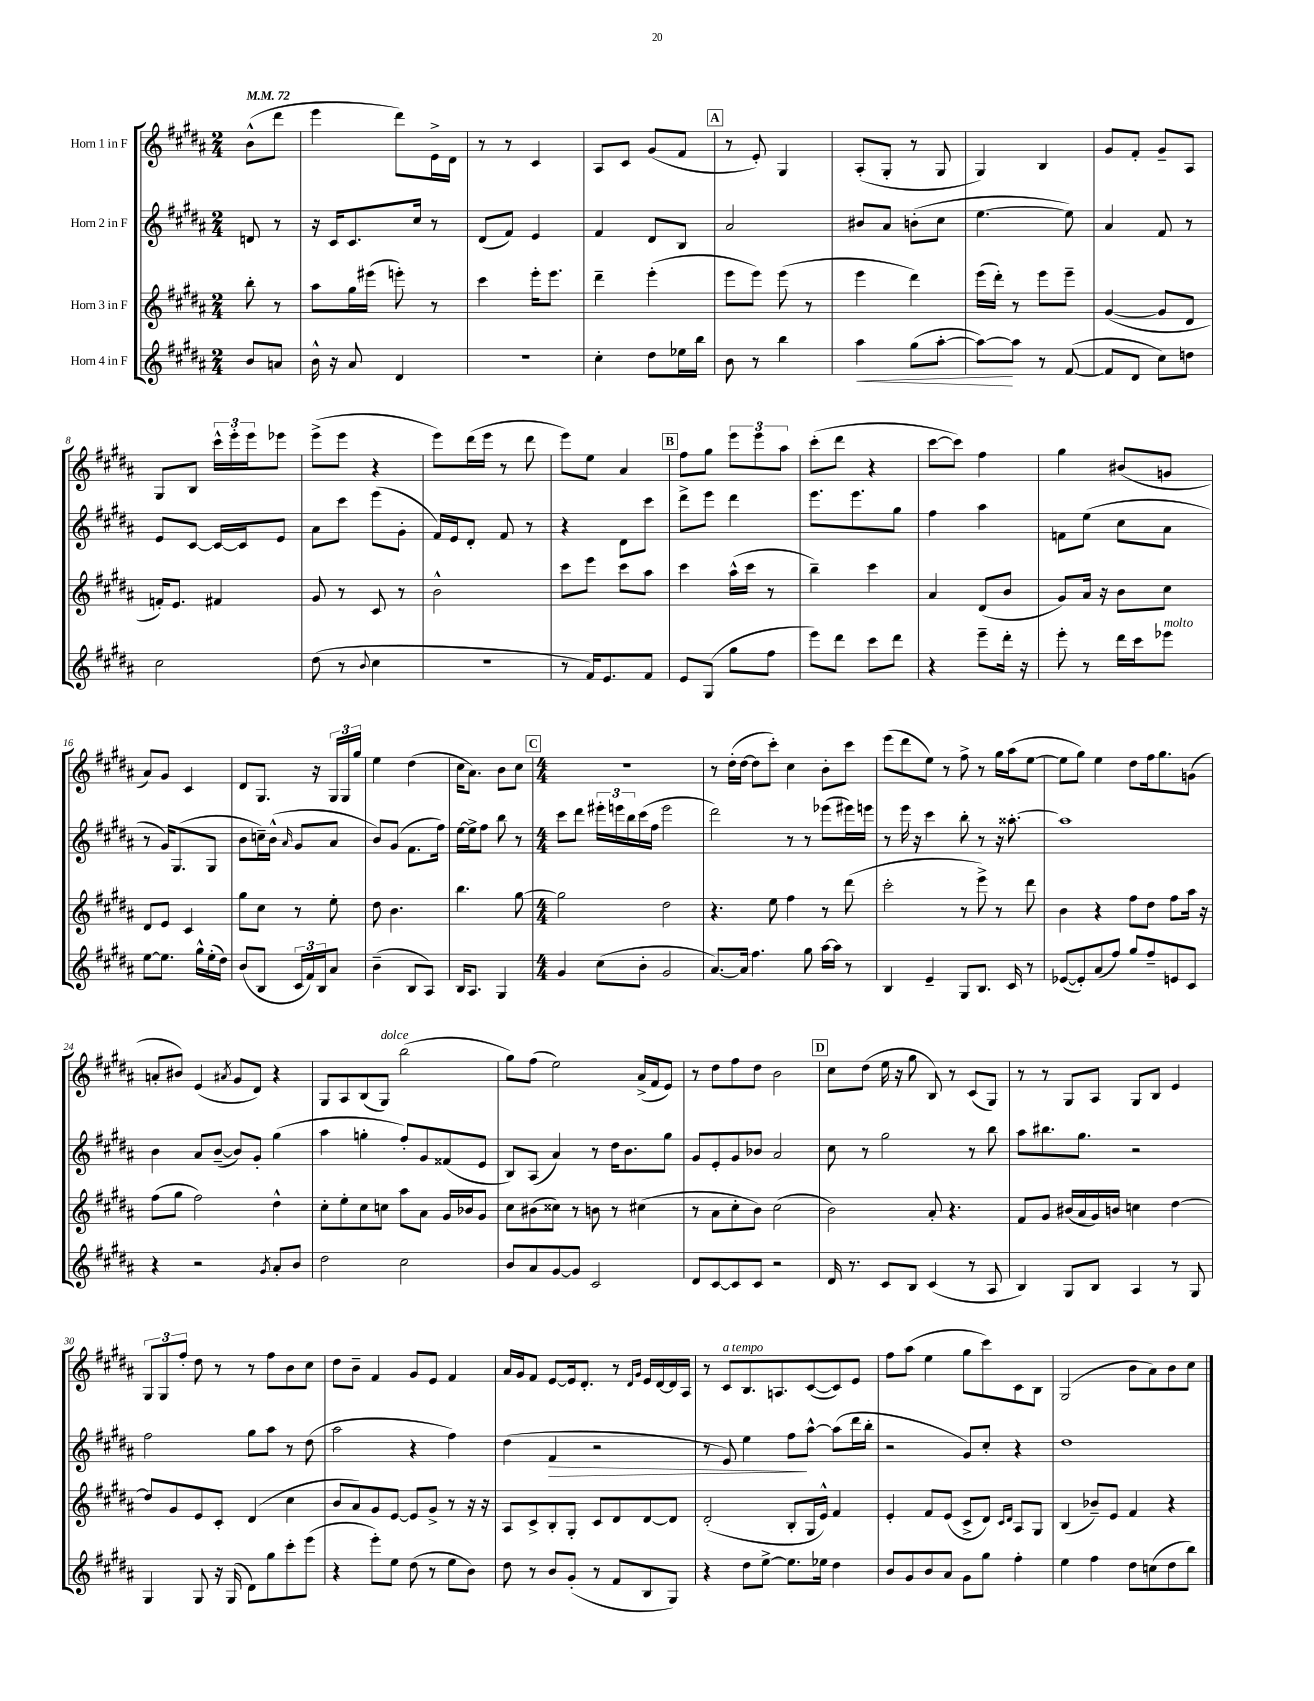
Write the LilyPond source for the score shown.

<<
\new StaffGroup <<
\new Staff = "s0" \with { instrumentName = "Horn 1 in F" } {
    \clef treble \key b \major \numericTimeSignature \time 2/4 \partial 4 \tempo 4 = 72
    b'8-^( dis'''8 |
    e'''4 dis'''8) e'16-> dis'16 |
    r8 r8 cis'4 |
    ais8 cis'8 gis'8( fis'8 |
    \mark \markup { \box "A" } r8 e'8-.) gis4 |
    ais8-.( gis8-. r8 gis8 |
    gis4) b4 |
    gis'8 fis'8-. gis'8-- ais8 |
    gis8 b8 \tuplet 3/2 { cis'''16-^ e'''16-. e'''16 } ees'''8 |
    e'''8->( e'''8 r4 |
    e'''8) dis'''16( e'''16 r8 dis'''8 |
    e'''8) e''8 ais'4 |
    \mark \markup { \box "B" } fis''8 gis''8 \tuplet 3/2 { e'''8 e'''8 ais''8 } |
    cis'''8-.( dis'''8 r4 |
    cis'''8~ cis'''8) fis''4 |
    gis''4 bis'8( g'8 |
    ais'8) gis'8 cis'4 |
    dis'8 gis8. r16 \tuplet 3/2 { gis16 gis16 gis''16 } |
    e''4 dis''4( |
    cis''16 ais'8.) b'8 cis''8 |
    \mark \markup { \box "C" } \numericTimeSignature \time 4/4 R1 |
    r8 dis''16-.( dis''16~ dis''8 cis'''8-.) cis''4 b'8-. cis'''8 |
    e'''8( dis'''8 e''8) r8 fis''8-> r8 gis''16 ais''16( e''8~ |
    e''8 gis''8) e''4 dis''8 fis''16 gis''8. g'8( |
    a'8-. bis'8) e'4( \acciaccatura { ais'8 } gis'8 dis'8) r4 |
    gis8 ais8 b8( gis8^\markup { \italic "dolce" }) b''2( |
    gis''8) fis''8( e''2) ais'16->( fis'16 e'8) |
    r8 dis''8 fis''8 dis''8 b'2 |
    \mark \markup { \box "D" } cis''8 dis''8( e''16 r16 gis''8 b8) r8 cis'8( gis8) |
    r8 r8 gis8 ais8 gis8 b8 e'4 |
    \tuplet 3/2 { gis8 gis8 fis''8-. } dis''8 r8 r8 fis''8 b'8 cis''8 |
    dis''8 b'8-- fis'4 gis'8 e'8 fis'4 |
    ais'16 gis'16 fis'8 e'8~ e'16 dis'8.-. r8 \grace { dis'16 gis'16 } e'16 dis'16~ dis'16 ais16 |
    r8 cis'8^\markup { \italic "a tempo" } b8. a8. cis'8~( cis'8) e'8 |
    fis''8 ais''8( e''4 gis''8 cis'''8) cis'8 b8 |
    gis2( b'8 ais'8) b'8 cis''8 \bar "|." |
}
\new Staff = "s1" \with { instrumentName = "Horn 2 in F" } {
    \clef treble \key b \major \numericTimeSignature \time 2/4 \partial 4
    d'8 r8 |
    r16 cis'16 cis'8. cis''16 r8 |
    dis'8( fis'8) e'4 |
    fis'4 dis'8 b8 |
    \mark \markup { \box "A" } ais'2 |
    bis'8 ais'8 b'8-.( cis''8 |
    e''4.~ e''8) |
    ais'4 fis'8 r8 |
    e'8 cis'8~ cis'16~ cis'16 e'8 |
    ais'8 cis'''8 e'''8( gis'8-. |
    fis'16) e'16 dis'8-. fis'8 r8 |
    r4 dis'8 cis'''8 |
    \mark \markup { \box "B" } dis'''8-> e'''8 dis'''4 |
    e'''8. e'''8. gis''8 |
    fis''4 ais''4 |
    f'8 e''8( cis''8 ais'8 |
    r8 gis'16) gis8.( gis8 |
    b'8 c''16--) b'16-^( \grace { ais'16 } gis'8 ais'8 |
    b'8) gis'8( fis'8. fis''16) |
    e''16~ e''16-> fis''8 b''8 r8 |
    \mark \markup { \box "C" } \numericTimeSignature \time 4/4 cis'''8 dis'''8 \tuplet 3/2 { eis'''16-. e'''16 b''16 } cis'''16( fis''16 e'''2 |
    dis'''2) r8 r8 ees'''8( eis'''16) e'''16 |
    r8 e'''16 r16 cis'''4 b''8-. r8 r16 aisis''8.~-. |
    aisis''1 |
    b'4 ais'8 b'8~--( b'8) gis'8-. gis''4( |
    ais''4 g''4-. fis''8-.) gis'8 fisis'8( e'8 |
    b8) ais8( ais'4) r8 dis''16 b'8. gis''8 |
    gis'8 e'8-. gis'8 bes'8 ais'2 |
    \mark \markup { \box "D" } cis''8 r8 gis''2 r8 b''8 |
    ais''8 bis''8. gis''8. r2 |
    fis''2 gis''8 ais''8 r8 dis''8( |
    ais''2 r4 fis''4) |
    dis''4( fis'4\> r2 |
    r8 e'8) e''4 fis''8\! ais''8~-^ ais''8( dis'''16 b''16-. |
    r2 gis'8) cis''8-. r4 |
    dis''1 \bar "|." |
}
\new Staff = "s2" \with { instrumentName = "Horn 3 in F" } {
    \clef treble \key b \major \numericTimeSignature \time 2/4 \partial 4
    b''8-. r8 |
    ais''8 gis''16 eis'''16( e'''8-.) r8 |
    cis'''4 e'''16-. e'''8. |
    dis'''4-- e'''4-.( |
    \mark \markup { \box "A" } e'''8 e'''8) e'''8( r8 |
    e'''4 dis'''4) |
    e'''16( dis'''16-.) r8 e'''8 e'''8-- |
    gis'4~( gis'8 dis'8 |
    f'16-.) e'8. fis'4 |
    gis'8 r8 cis'8 r8 |
    b'2-^ |
    cis'''8 e'''8 cis'''8 ais''8 |
    \mark \markup { \box "B" } cis'''4 ais''16-^( cis'''16 r8 |
    b''4--) cis'''4 |
    ais'4 dis'8( b'8 |
    gis'8) ais'16 r16 b'8 cis''8 |
    dis'8 e'8 cis'4 |
    gis''8 cis''8 r8 e''8-. |
    dis''8 b'4. |
    b''4. gis''8~ |
    \mark \markup { \box "C" } \numericTimeSignature \time 4/4 gis''2 dis''2 |
    r4. e''8 fis''4 r8 dis'''8( |
    cis'''2-. r8 e'''8->) r8 dis'''8 |
    b'4 r4 fis''8 dis''8 fis''8 ais''16 r16 |
    fis''8( gis''8 fis''2) dis''4-^ |
    cis''8-. e''8-. cis''8 c''8 ais''8 ais'8 gis'16 bes'16 gis'8 |
    cis''8 bis'8( cisis''8) r8 b'8 r8 cis''4( |
    r8 ais'8 cis''8-. b'8) cis''2( |
    \mark \markup { \box "D" } b'2) ais'8-. r4. |
    fis'8 gis'8 bis'16( ais'16 gis'16) b'16 c''4 dis''4~ |
    dis''8 gis'8 e'8 cis'8-. dis'4( cis''4 |
    b'8 ais'8) gis'8 e'8~ e'8 gis'8-> r8 r16 r16 |
    ais8 cis'8-> b8-. gis8-. cis'8 dis'8 dis'8~ dis'8 |
    dis'2-.( b8-. gis16 e'16-^) fis'4 |
    e'4-. fis'8 e'8( cis'8-> dis'8) \grace { cis'16 dis'16 } ais8 gis8 |
    b4( bes'8--) e'8 fis'4 r4 \bar "|." |
}
\new Staff = "s3" \with { instrumentName = "Horn 4 in F" } {
    \clef treble \key b \major \numericTimeSignature \time 2/4 \partial 4
    b'8 a'8 |
    b'16-^ r16 ais'8 dis'4 |
    R2 |
    cis''4-. dis''8 ees''16 b''16 |
    \mark \markup { \box "A" } b'8 r8 b''4 |
    ais''4\< gis''8( ais''8~-. |
    ais''8~\!) ais''8 r8 fis'8~( |
    fis'8 dis'8 cis''8) d''8 |
    cis''2 |
    dis''8( r8 \appoggiatura { b'8 } cis''4 |
    r2 |
    r8 fis'16) e'8. fis'8 |
    \mark \markup { \box "B" } e'8 gis8( gis''8 fis''8 |
    e'''8) dis'''8 cis'''8 dis'''8 |
    r4 e'''8-- dis'''16-. r16 |
    e'''8-. r8 dis'''16 cis'''16 ees'''8^\markup { \italic "molto" } |
    e''8~ e''8. gis''16-^ e''16-.( dis''16) |
    b'8( b8 \tuplet 3/2 { cis'16 fis'16) b16 } ais'8 |
    b'4--( b8 ais8) |
    b16 ais8. gis4 |
    \mark \markup { \box "C" } \numericTimeSignature \time 4/4 gis'4 cis''8( b'8-. gis'2 |
    ais'8.~) ais'16 fis''4. gis''8 ais''16~ ais''16 r8 |
    b4 e'4-- gis8 b8. cis'16 r8 |
    ees'8~( ees'8-.) ais'8( fis''8) gis''8 fis''8-- e'8 cis'8 |
    r4 r2 \acciaccatura { gis'8 } ais'8-. b'8 |
    dis''2 cis''2 |
    b'8 ais'8 gis'8~ gis'8 cis'2 |
    dis'8 cis'8~ cis'8 cis'8 r2 |
    \mark \markup { \box "D" } dis'16 r8. cis'8 b8 cis'4( r8 ais8 |
    b4) gis8 b8 ais4 r8 gis8 |
    gis4 gis8 r16 gis16( dis'8) gis''8 cis'''8-. e'''8( |
    r4 e'''8-.) e''8 dis''8( r8 e''8 b'8) |
    dis''8 r8 b'8 gis'8-.( r8 fis'8 b8 gis8) |
    r4 dis''8 e''8~-> e''8. ees''16 dis''4 |
    b'8 gis'8 b'8 ais'8 gis'8 gis''8 fis''4-. |
    e''4 fis''4 dis''8 c''8( dis''8 b''8) \bar "|." |
}
>>
>>
